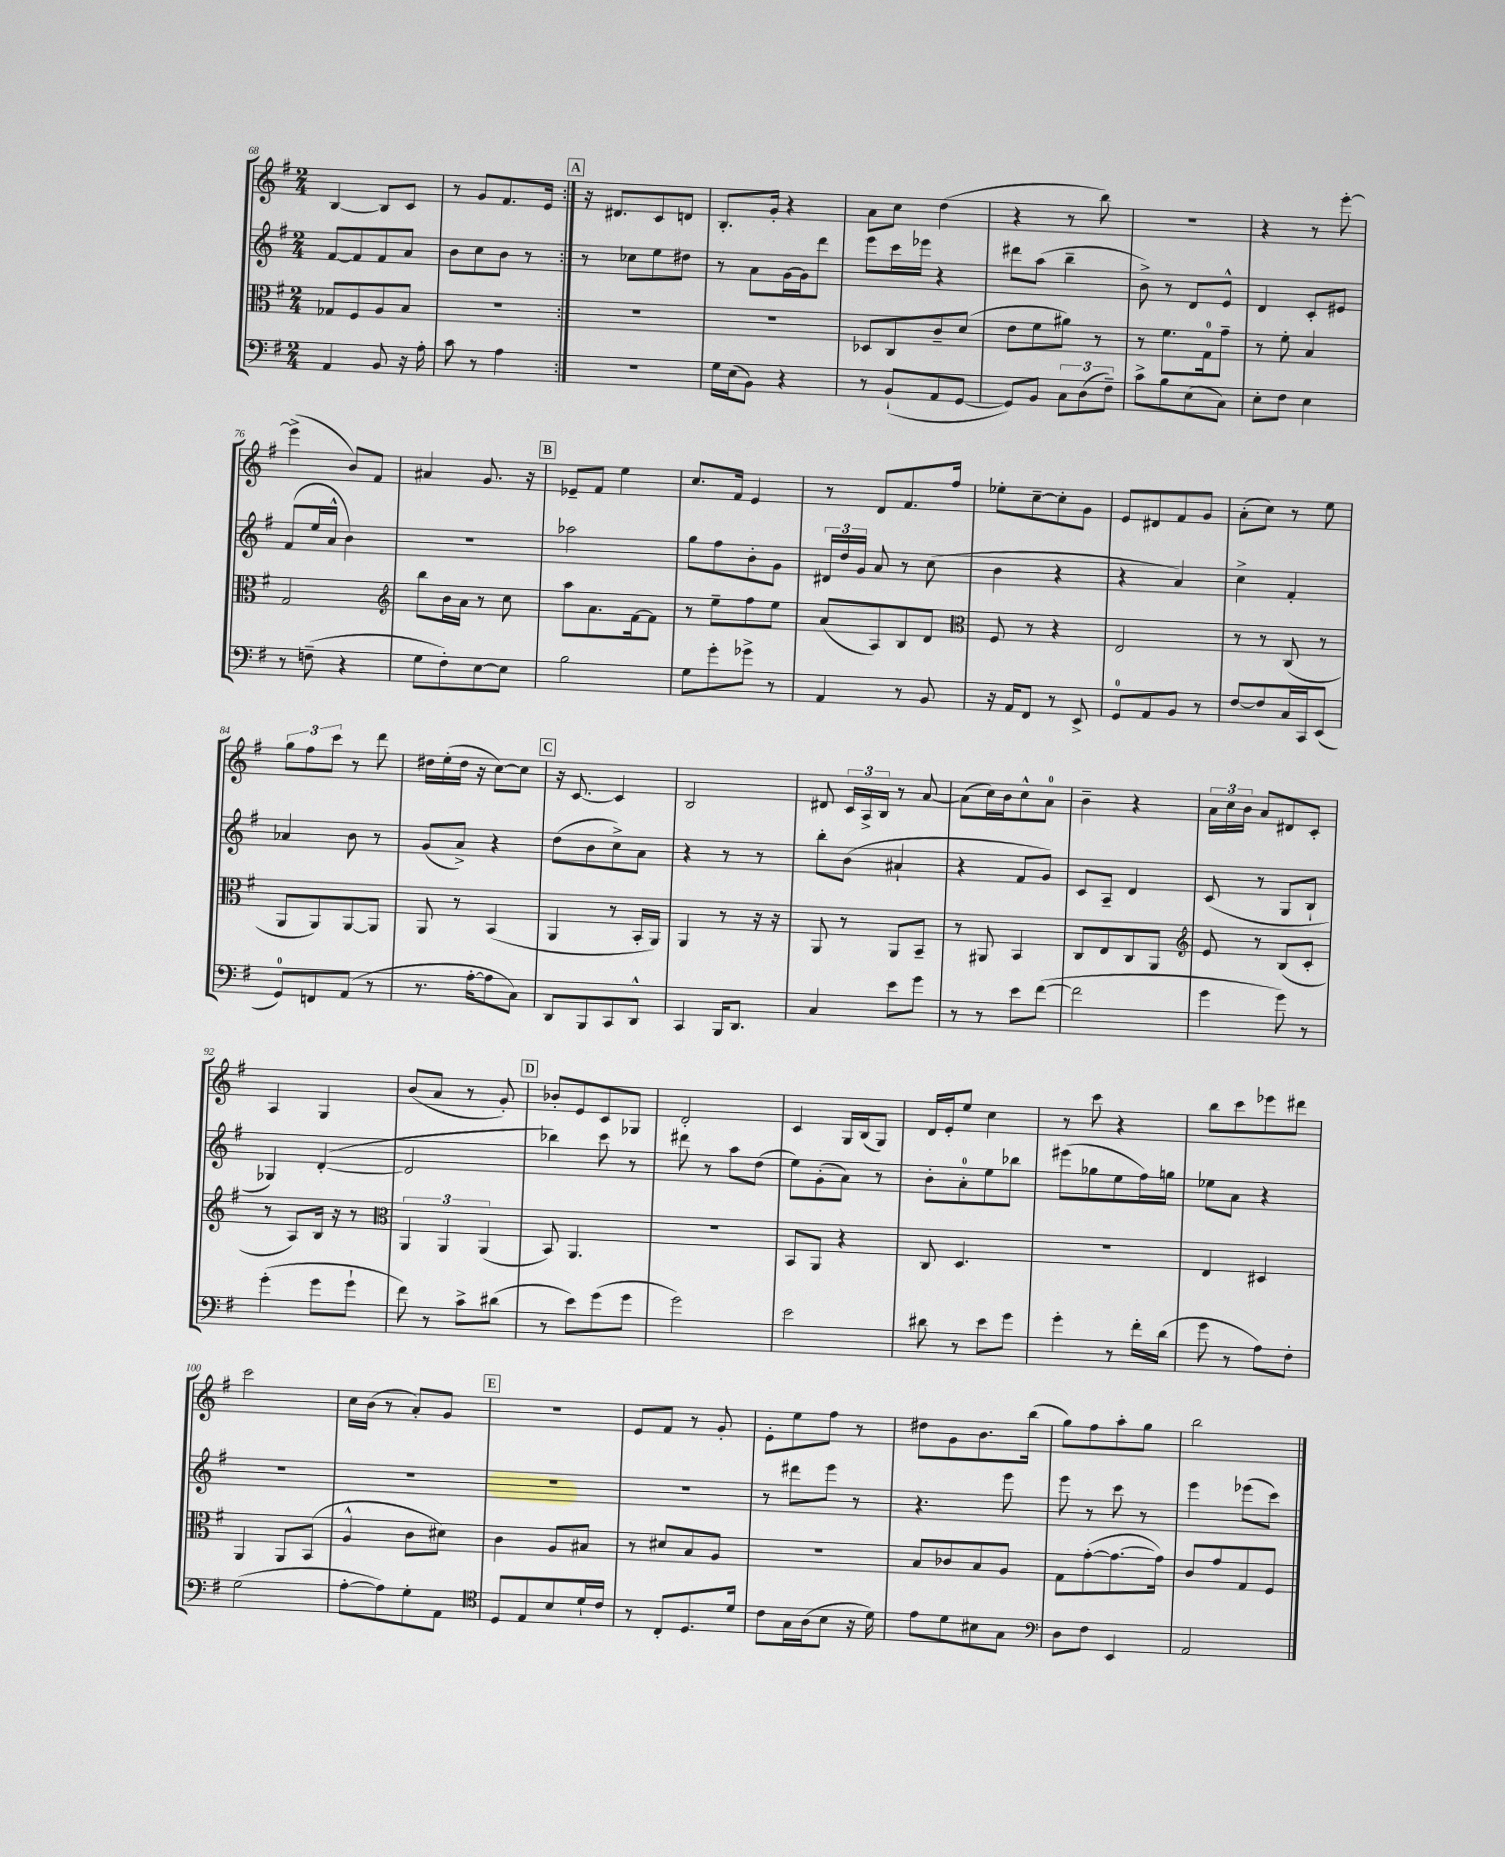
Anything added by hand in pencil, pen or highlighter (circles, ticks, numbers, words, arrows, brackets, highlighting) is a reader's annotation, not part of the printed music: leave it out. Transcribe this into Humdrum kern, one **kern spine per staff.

**kern	**kern	**kern	**kern
*part4	*part3	*part2	*part1
*staff4	*staff3	*staff2	*staff1
*clefF4	*clefC3	*clefG2	*clefG2
*k[f#]	*k[f#]	*k[f#]	*k[f#]
*M2/4	*M2/4	*M2/4	*M2/4
=68	=68	=68	=68
4AA/	8G-X/L	[8f#/L	[4B/
.	8F#/	8f#/]	.
8BB/	8A/	8f#/	8B/L]
16r	8B/J	8a/J	8c/J
16A'\	.	.	.
=69	=69	=69	=69
8c\	2r	8b\L	8r
8r	.	8cc\	8g/L
4A\	.	8b\J	8.f#/
.	.	8r	.
.	.	.	16e/Jk
!!LO:REH:place=s1:t=A
=70:|!	=70:|!	=70:|!	=70:|!
2r	2r	8r	16r
.	.	.	8.d#X/L
.	.	8cc-X\L	.
.	.	8ee\	8c/
.	.	8dd#X\J	8dn/J
=71	=71	=71	=71
16G\LL	2r	8r	8.B'/L
(16E\J	.	.	.
8BB\J)	.	8a\L	.
.	.	.	16g'/Jk
4r	.	[16g\L	4r
.	.	16g\J]	.
.	.	8ddd\J	.
=72	=72	=72	=72
8r	8D-X/L	8eee\L	8a\L
(8BB`/L	8C/	16ccc\L	8cc\J
.	.	16eee-X\JJ	.
8AA/	8c~/	4r	(4dd\
[8GG/J	(8d/J	.	.
=73	=73	=73	=73
8GG/L])	8e\L	8ddd#X\L	4r
8BB/J	8f#\	(8aa\J	.
12C\L	8a#X\J)	4bb~\	8r
(12D\	.	.	.
.	8r	.	8bb\)
12F#~\J)	.	.	.
=74	=74	=74	=74
8c^\L	8r	8b^\)	2r
8B\	8.f#\L	8r	.
(8E\	.	8d/L	.
.	16G\k	.	.
8C\J)	8g~\J	8e^^/J	.
=75	=75	=75	=75
8E'\L	8r	4d/	4r
8F#\J	8f#'\	.	.
4E\	4B/	8c'/L	8r
.	.	8e#X/J	[8eee'\
!!LO:LB:g=z
=76	=76	=76	=76
8r	2G/	(8f#/L	(4eee^\]
(8Fn~\	.	16ee/L	.
.	.	16a^^/JJ	.
4r	.	4b\)	8b/L)
.	.	.	8f#/J
=77	=77	=77	=77
*	*clefG2	*	*
8G\L	8bb\L	2r	4a#X/
8F#'\)	16b\L	.	.
.	16a\JJ	.	.
[8E\	8r	.	8.g/
8E\J]	8cc\	.	.
.	.	.	16r
!!LO:REH:place=s1:t=B
=78	=78	=78	=78
2B\	8aa\L	2aa-X\	8e-X~/L
.	8.a\	.	8f#/J
.	.	.	4ee\
.	[16f#\k	.	.
.	8f#\J]	.	.
=79	=79	=79	=79
8G\L	8r	8gg\L	8.cc/L
8g'\	8ee~\L	8ff#\	.
.	.	.	16f#/Jk
8g-X^\J	8ff#\	8b'\	4e/
8r	8ee\J	8g\J	.
=80	=80	=80	=80
4AA/	(8a/L	24d#X/LL	8r
.	.	24dd/	.
.	.	24g/JJ	.
.	8A/)	8a/	8d/L
8r	8B/	8r	8.f#/
8BB/	8d/J	(8cc\	.
.	.	.	16ff#/Jk
=81	=81	=81	=81
*	*clefC3	*	*
16r	8F#/	4b\	8ee-X'\L
16AA/KL	.	.	.
8FF#/J	8r	.	[8cc~\
8r	4r	4r	8cc'\]
8EE^/	.	.	8g\J
=82	=82	=82	=82
8GG/L	2E/	4r	8e/L
8AA/	.	.	8d#X/
8BB/J	.	4a/)	8f#/
8r	.	.	8g/J
=83	=83	=83	=83
[8F#/L	8r	4cc^\	(8a'\L
8F#/]	8r	.	8cc\J)
16C/L	(8C/	4f#'/	8r
16CC/J	.	.	.
(8EE/J	8r	.	8ee\
!!LO:LB:g=z
=84	=84	=84	=84
8GG/L)	8AA/L	4a-X/	12gg\L
.	.	.	12ff#\
8FFn/	8AA/)	.	.
.	.	.	12ccc\J
(8AA/J	[8AA/	8b\	8r
8r	8AA/J]	8r	8ddd\
=85	=85	=85	=85
8.r	8AA/	(8g/L	16dd#X\LL
.	.	.	(16ee'\
.	8r	8a^/J)	16dd#\JJ
[16A'\KL	.	.	16r
8A\]	(4BB/	4r	[8cc\L)
8C\J)	.	.	8cc\J]
!!LO:REH:place=s1:t=C
=86	=86	=86	=86
8DD/L	4AA/	(8dd\L	16r
.	.	.	[8.c/
8BBB/	.	8b\	.
8CC/	8r	8cc^\)	4c/]
8DD^^/J	16BB'/LL	8a\J	.
.	16AA/JJ)	.	.
=87	=87	=87	=87
4CC/	4AA/	4r	2B/
16BBB/KL	8r	8r	.
8.DD/J	.	.	.
.	16r	8r	.
.	16r	.	.
=88	=88	=88	=88
4C/	8AA/	8bb'\L	8d#X/
.	8r	(8b\J	24c/LL
.	.	.	24A^/
.	.	.	24B/JJ
8e\L	8AA/L	4a#X`/	8r
8g\J	8BB~/J	.	[8a/
=89	=89	=89	=89
8r	8r	4r	(8a\L]
8r	8AA#X/	.	16cc\L)
.	.	.	16b\J
8e\L	4BB/	8f#/L	8cc^^\
([8f#\J	.	8g/J)	8a\J
=90	=90	=90	=90
2f#\]	8C/L	8c/L	4b~\
.	8E/	8A~/J	.
.	8C/	4d/	4r
.	8AA/J	.	.
=91	=91	=91	=91
*	*clefG2	*	*
4g\	8e/	(8c/	24a\LL
.	.	.	24cc\
.	.	.	24b\JJ
.	8r	8r	8a/L
8g\)	(8B/L	8G/L	8d#X/
8r	8c'/J	8B`/J	8c'/J
!!LO:LB:g=z
=92	=92	=92	=92
(4g'\	8r	4G-X/)	4A/
.	8A/L)	.	.
8g\L	16B/Jk	([4d'/	4G/
.	16r	.	.
8g`\J	8r	.	.
=93	=93	=93	=93
*	*clefC3	*	*
8f#\)	6AA/	2d/]	(8b/L
8r	.	.	8a/J
.	6AA/	.	.
8c^\L	.	.	8r
.	(6AA/	.	.
(8d#X\J	.	.	8g'/)
!!LO:REH:place=s1:t=D
=94	=94	=94	=94
8r	8BB/)	4bb-X\)	8b-X'/L
8e\L)	4.AA/	.	8e/
(8g\	.	8ccc\	8c/
8g\J	.	8r	8G-X/J
=95	=95	=95	=95
2g\)	2r	8ddd#X\	2d'/
.	.	8r	.
.	.	8aa\L	.
.	.	(8dd\J	.
=96	=96	=96	=96
2e\	8BB/L	8ee\L)	4c/
.	8AA/J	(8g'\	.
.	4r	8a\J)	16G/LL
.	.	.	(16B/J
.	.	8r	8G/J)
=97	=97	=97	=97
8d#X\	8C/	8b'\L	16d/LL
.	.	.	16e'/J
8r	4.D/	8a'\	8ee/J
8e\L	.	8ee\	4cc\
8g\J	.	8bb-X\J	.
=98	=98	=98	=98
4g'\	2r	(8eee#X\L	8r
.	.	8gg-X\	8ccc\
8r	.	8ee\	4r
16f#'\LL	.	16ff#\L)	.
(16d\JJ	.	16ggn\JJ	.
=99	=99	=99	=99
8g\	4E/	8ee-X\L	8bb\L
8r	.	8a\J	8ccc\
8A\L)	4D#X/	4r	8eee-X\
8F#'\J	.	.	8ddd#X\J
!!LO:LB:g=z
=100	=100	=100	=100
(2G\	4AA/	2r	2ccc\
.	8AA/L	.	.
.	(8BB/J	.	.
=101	=101	=101	=101
[8A'\L	4A^^/	2r	16cc\LL
.	.	.	(16b\JJ
8A\])	.	.	8r
8G'\	8c\L	.	8a'/L)
8AA\J	8d#X\J)	.	8g/J
!!LO:REH:place=s1:t=E
=102	=102	=102	=102
*clefC4	*	*	*
8D/L	4c\	2r	2r
8E/	.	.	.
8B/	8A/L	.	.
16d`/L	8B#X/J	.	.
16c/JJ	.	.	.
=103	=103	=103	=103
8r	8r	2r	8e/L
8C'/L	8d#X/L	.	8f#/J
8.D/	8B/	.	8r
.	8A/J	.	8g'/
16d/Jk	.	.	.
=104	=104	=104	=104
8c\L	2r	8r	8e'\L
16G\L	.	8ddd#X\L	8ee\
(16A\J	.	.	.
8B\J	.	8eee\J	8ff#\J
16r	.	8r	8r
16d\)	.	.	.
=105	=105	=105	=105
8e\L	8B/L	4.r	8dd#X\L
8d\	8c-X/	.	8g\
8B#X\	8B/	.	8.b\
8G\J	8A/J	8eee\	.
.	.	.	(16bb\Jk
=106	=106	=106	=106
*clefF4	*	*	*
8D\L	8G\L	8eee\	8gg\L)
8F#\J	([8g'\	8r	8ff#\
4EE/	8.g\_	8ccc\	8aa'\
.	.	8r	8gg\J
.	16g\Jk])	.	.
=107	=107	=107	=107
2AA/	8c/L	4eee\	2bb\
.	8g/	.	.
.	8G/	(8eee-X\L	.
.	8F#/J	8ccc\J)	.
==	==	==	==
*-	*-	*-	*-
